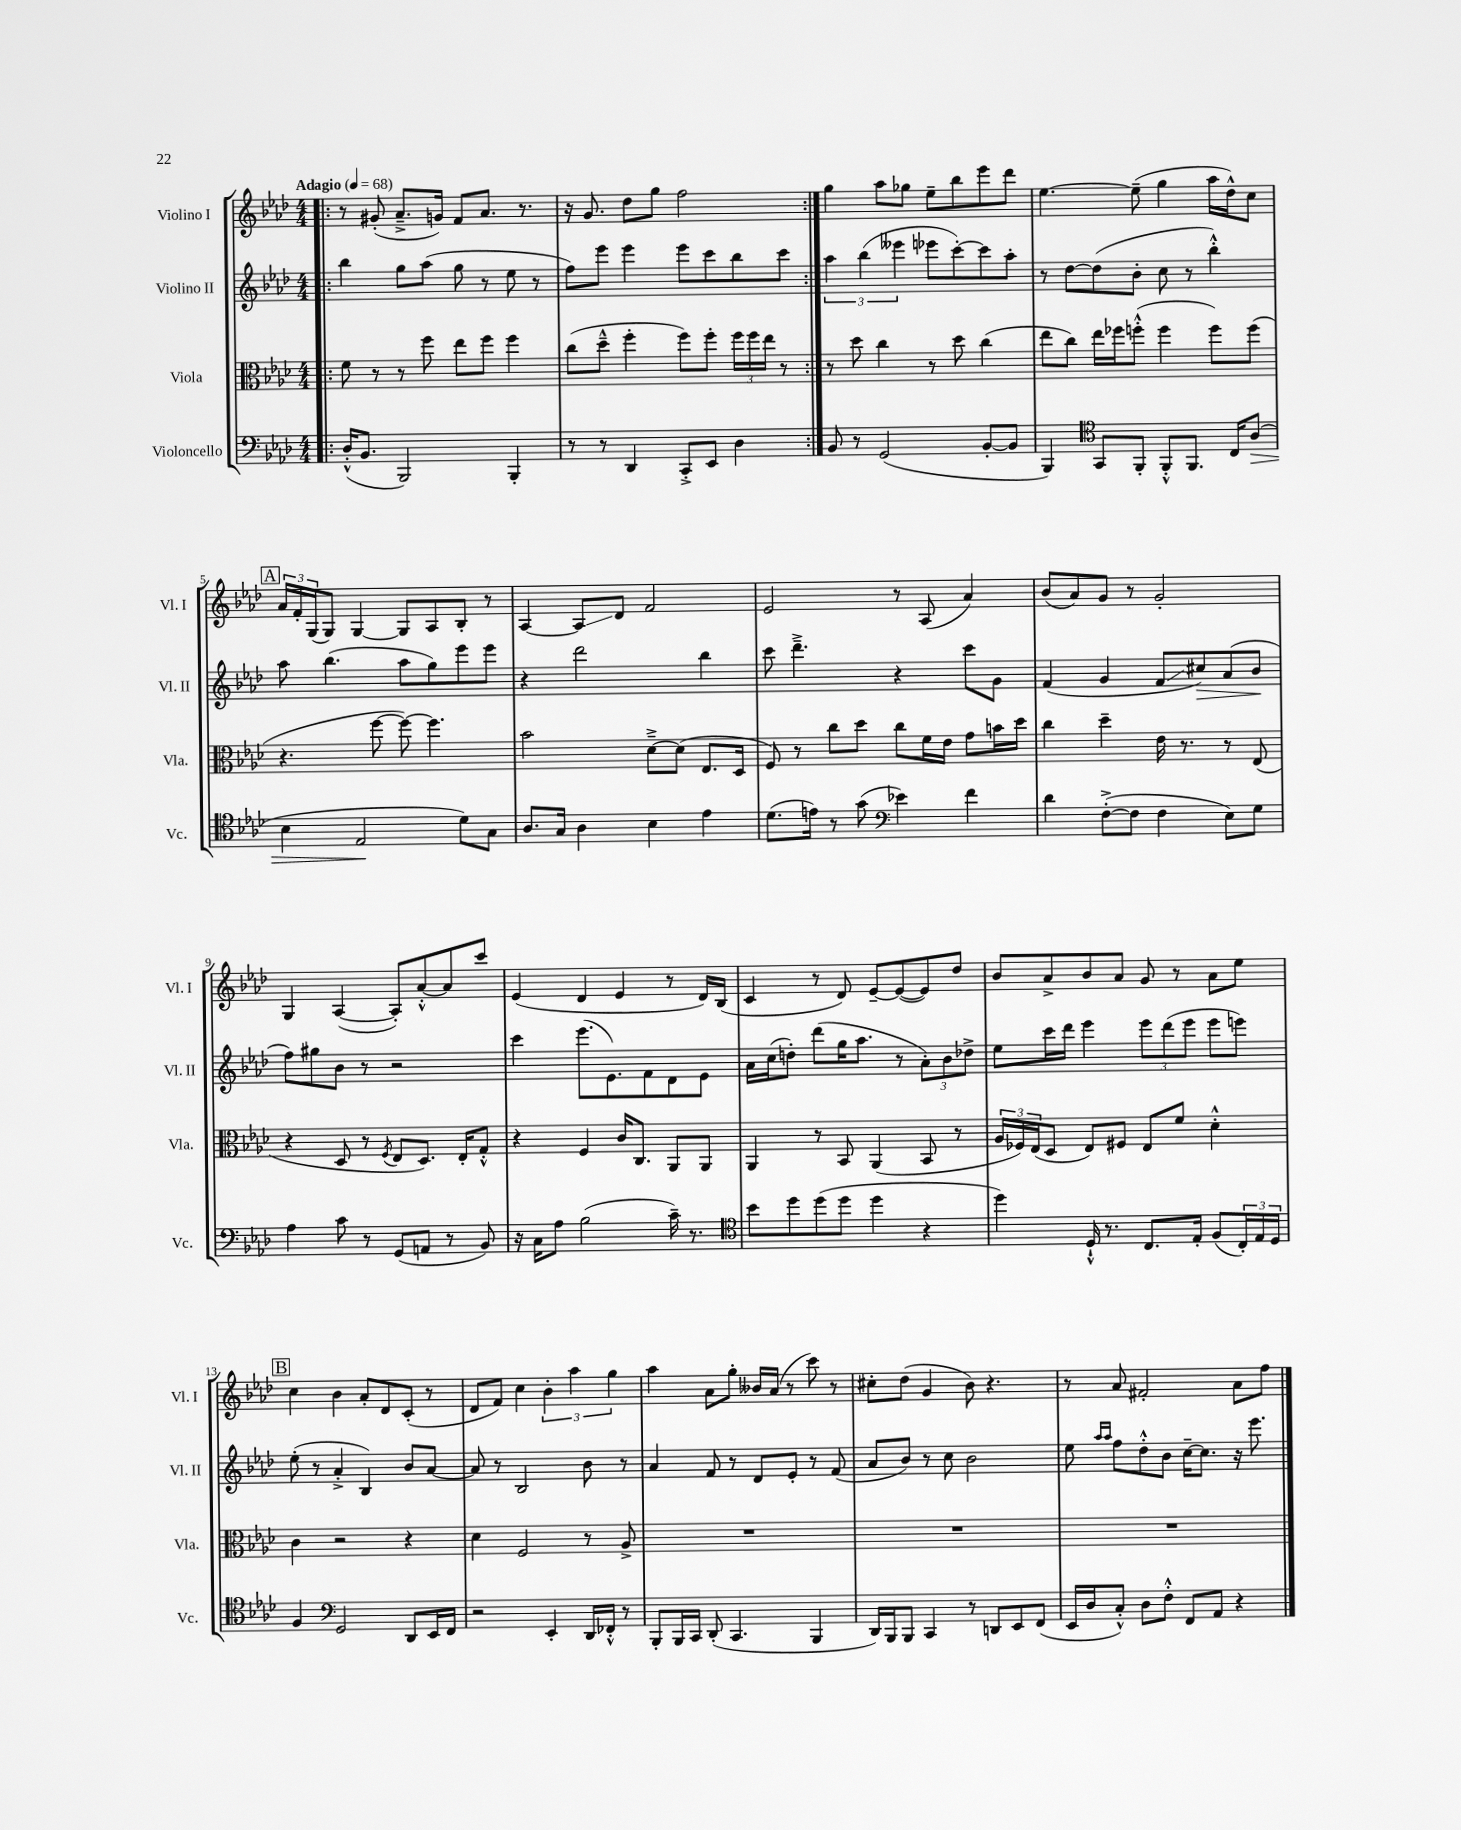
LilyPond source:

<<
\new StaffGroup <<
\new Staff = "s0" \with { instrumentName = "Violino I" shortInstrumentName = "Vl. I" } {
    \clef treble \key aes \major \numericTimeSignature \time 4/4 \tempo "Adagio" 4 = 68
    \repeat volta 2 { \bar ".|:" r8 gis'8-.( aes'8.---> g'16) f'8 aes'8. r8. |
    r16 g'8. des''8 g''8 f''2 | }
    g''4 aes''8 ges''8 ees''8-- bes''8 ees'''8 des'''8 |
    ees''4.~ ees''8--( g''4 aes''16 des''16-^) c''8 |
    \mark \markup { \box "A" } \tuplet 3/2 { aes'16 f'16-. g16( } g8) g4~ g8 aes8 bes8-. r8 |
    aes4~ aes8\glissando des'8 f'2 |
    ees'2 r8 aes8( aes'4) |
    bes'8( aes'8) g'8 r8 g'2-. |
    g4 aes4~( aes8-.) aes'8~-.-^ aes'8 c'''8 |
    ees'4( des'4 ees'4 r8 des'16) bes16( |
    c'4 r8 des'8) ees'8~-- ees'8~( ees'8) des''8 |
    bes'8 aes'8-> bes'8 aes'8 g'8 r8 aes'8 ees''8 |
    \mark \markup { \box "B" } c''4 bes'4 aes'8-. des'8 c'8-.( r8 |
    des'8 f'8) c''4 \tuplet 3/2 { bes'4-. aes''4 g''4 } |
    aes''4 aes'8 g''8-. beses'16 aes'16( r8 c'''8) r8 |
    cis''8-. des''8( g'4 bes'8) r4. |
    r8 aes'8 fis'2-. aes'8 f''8 \bar "|." |
}
\new Staff = "s1" \with { instrumentName = "Violino II" shortInstrumentName = "Vl. II" } {
    \clef treble \key aes \major \numericTimeSignature \time 4/4
    \repeat volta 2 { \bar ".|:" bes''4 g''8 aes''8( g''8 r8 ees''8 r8 |
    f''8) ees'''8 ees'''4 ees'''8 c'''8 bes''8 c'''8 | }
    \tuplet 3/2 { aes''4 bes''4( eeses'''4 } ees'''8 c'''8~-.) c'''8 aes''8-. |
    r8 des''8~ des''8( bes'8-. c''8 r8 bes''4-.-^) |
    \mark \markup { \box "A" } aes''8 bes''4.( aes''8 g''8) ees'''8 ees'''8 |
    r4 des'''2 bes''4 |
    c'''8 des'''4.---> r4 c'''8 g'8 |
    f'4( g'4 f'8\glissando cis''8\>) aes'8( bes'8\! |
    f''8) gis''8 bes'8 r8 r2 |
    c'''4 ees'''8.( ees'8.) f'8 des'8 ees'8 |
    aes'16 c''16( d''8-.) des'''8( g''16 aes''8. r8 \tuplet 3/2 { aes'8-.) bes'8 des''8-> } |
    ees''8 c'''16 des'''16 ees'''4 \tuplet 3/2 { ees'''8 des'''8( ees'''8 } ees'''8 e'''8) |
    \mark \markup { \box "B" } ees''8-.( r8 aes'4-.-> bes4) bes'8 aes'8~ |
    aes'8 r8 bes2 bes'8 r8 |
    aes'4 f'8 r8 des'8 ees'8-. r8 f'8( |
    aes'8 bes'8) r8 c''8 bes'2 |
    ees''8 \grace { aes''16 aes''16 } f''8 des''8-.-^ bes'8 c''16~-- c''8. r16 ees'''8. \bar "|." |
}
\new Staff = "s2" \with { instrumentName = "Viola" shortInstrumentName = "Vla." } {
    \clef alto \key aes \major \numericTimeSignature \time 4/4
    \repeat volta 2 { \bar ".|:" f'8 r8 r8 f''8 ees''8 f''8 f''4 |
    c''8( des''8---^ f''4-. f''8) f''8-. \tuplet 3/2 { f''16 f''16 ees''16 } r8 | }
    r8 des''8 c''4 r8 des''8 c''4( |
    ees''8 c''8) ees''16 fes''16 f''8-.-^( f''4 f''8) f''8( |
    \mark \markup { \box "A" } r4. f''8~ f''8~) f''4. |
    bes'2 des'8~---> des'8( ees8. des16 |
    f8) r8 c''8 des''8 c''8 f'16 ees'16 g'8 b'16 des''16 |
    c''4 des''4-- ees'16 r8. r8 ees8( |
    r4 des8 r8 \acciaccatura { f8 } ees8 des8.) ees16-. g8-.-^ |
    r4 f4 c'16 c8. aes,8 aes,8 |
    aes,4 r8 bes,8 aes,4( bes,8 r8 |
    \tuplet 3/2 { aes16 fes16) ees16( } des8 ees8) fis8 ees8 f'8 des'4-.-^ |
    \mark \markup { \box "B" } c'4 r2 r4 |
    des'4 f2 r8 aes8-> |
    R1 |
    R1 |
    R1 \bar "|." |
}
\new Staff = "s3" \with { instrumentName = "Violoncello" shortInstrumentName = "Vc." } {
    \clef bass \key aes \major \numericTimeSignature \time 4/4
    \repeat volta 2 { \bar ".|:" des16-.-^( bes,8. bes,,2) bes,,4-. |
    r8 r8 des,4 c,8-.-> ees,8 des4 | }
    bes,8 r8 g,2( bes,8~-. bes,8 |
    bes,,4) \clef tenor g,8 f,8-. f,8-.-^ f,8. c16 aes8\>( |
    \mark \markup { \box "A" } bes4 ees2\! des'8) g8 |
    aes8. g16 aes4 bes4 ees'4 |
    des'8.( e'16) r8 g'8( \clef bass ees'4) f'4 |
    des'4 f8~-.->( f8 f4 ees8) g8 |
    aes4 c'8 r8 g,8( a,8 r8 bes,8) |
    r16 c16 aes8 bes2( c'16--) r8. |
    \clef tenor bes'8 des''8 des''8( des''8 des''4 r4 |
    des''4) des16-!-^ r8. c8. ees16-. f8( \tuplet 3/2 { c16-.) ees16 des16 } |
    \mark \markup { \box "B" } f4 \clef bass g,2 des,8 ees,16 f,16 |
    r2 ees,4-. des,16 fes,16-.-^ r8 |
    bes,,8-. bes,,16 c,16 des,8-.( c,4. bes,,4 |
    des,16) bes,,16 bes,,8 c,4 r8 d,8 ees,8 f,8( |
    ees,16 des16 c8-.-^) des8 f8-.-^ f,8 aes,8 r4 \bar "|." |
}
>>
>>
